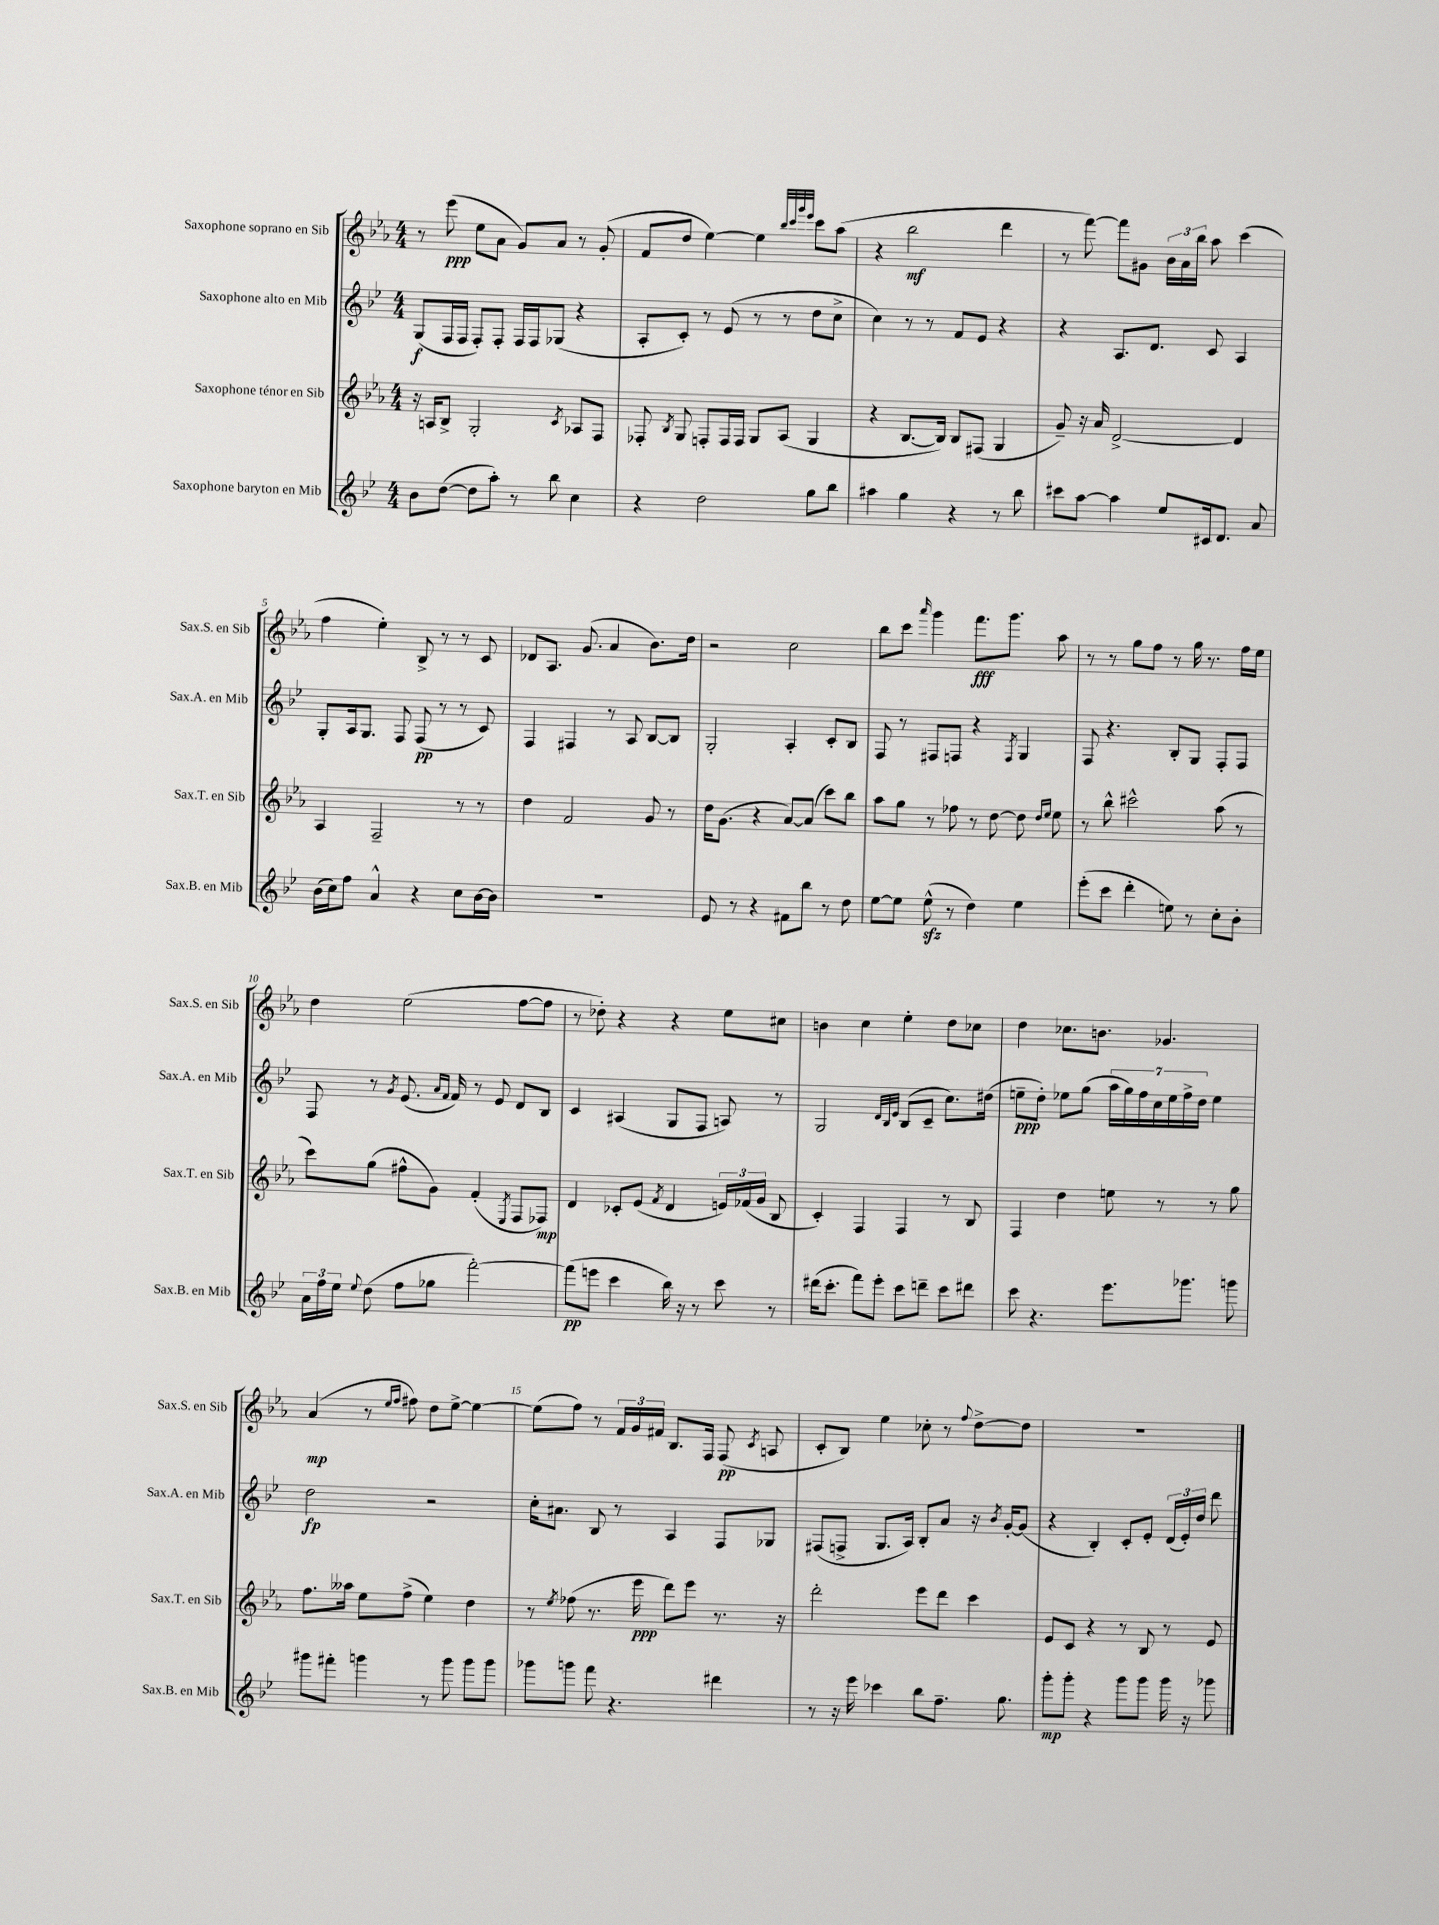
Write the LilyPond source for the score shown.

<<
\new StaffGroup <<
\new Staff = "s0" \with { instrumentName = "Saxophone soprano en Sib" shortInstrumentName = "Sax.S. en Sib" } {
    \clef treble \key ees \major \numericTimeSignature \time 4/4
    \autoBeamOff r8 ees'''8\ppp( ees''8[ aes'8] g'8[) aes'8] r8 g'8-.( |
    f'8[ d''8] ees''4~) ees''4 \grace { bes''32[ c'''32 g'''32 ees'''32] } c'''8[ aes''8]( |
    r4 bes''2\mf d'''4 |
    r8 f'''8~) f'''8[ gis'8] \tuplet 3/2 { bes'16[ aes'16 bes''16] } aes''8 c'''4( |
    f''4 ees''4-.) bes8-> r8 r8 c'8 |
    des'8[ aes8.] g'8.( aes'4 bes'8.[) d''16] |
    r2 c''2 |
    bes''8[ c'''8] \grace { aes'''16 } g'''4 f'''8.[\fff g'''8.] aes''8 |
    r8 r8 g''8[ f''8] r8 g''16 r8. f''16[ ees''16] |
    d''4 ees''2( f''8[~ f''8] |
    r8 des''8-.) r4 r4 ees''8[ cis''8] |
    b'4 c''4 ees''4-. d''8[ ces''8] |
    d''4 ces''8.[ b'8.] ges'4. |
    aes'4\mp( r8 \grace { ees''16[ f''16] } fis''8) d''8[ ees''8]~-> ees''4~ |
    ees''8[( f''8]) r8 \tuplet 3/2 { f'16[ g'16 fis'16] } bes8.[ f16] f8\pp( \acciaccatura { c'8 } a8 |
    c'8[-. bes8]) ees''4 ces''8-. r8 \appoggiatura { f''8 } d''8[~-> d''8] |
    R1 \bar "|." |
}
\new Staff = "s1" \with { instrumentName = "Saxophone alto en Mib" shortInstrumentName = "Sax.A. en Mib" } {
    \clef treble \key bes \major \numericTimeSignature \time 4/4
    \autoBeamOff g8[\f( f16 f16] f8[-.) f8]-. f16[ f16 ges8]( r4 |
    a8[-. c'8]-.) r8 ees'8( r8 r8 d''8[ c''8]-> |
    c''4) r8 r8 f'8[ ees'8] r4 |
    r4 a8.[ d'8.] c'8 a4 |
    g8[-. a16 g8.] f8 f8\pp( r8 r8 c'8) |
    f4 fis4 r8 a8 bes8[~ bes8] |
    g2-. a4-. c'8[-. bes8] |
    f8 r8 fis8[ f8] r4 \acciaccatura { f8 } g4 |
    f8 r4. bes8[-. g8] f8[-. f8] |
    f8 r8 \acciaccatura { g'8 } ees'8.( \grace { a'16[ f'16] } f'16) r8 ees'8 d'8[ bes8] |
    c'4 ais4( g8[ f8] a8) r8 |
    g2 \grace { d'32[ bes32 ees'32] } bes8[( c'8]-- c''8.[) dis''16]( |
    e''8[--\ppp d''8]-.) ees''8[ g''8]( \tuplet 7/4 { a''16[ g''16) f''16 c''16 ees''16 f''16-> d''16] } ees''4 |
    d''2\fp r2 |
    c''16[-. ais'8.] bes8 r8 a4 f8[ ges8] |
    fis8[( f8]-> g8.[ a16]) bes8[-. a'8] r16 \acciaccatura { bes'8 } g'16[~-. g'8]( |
    r4 bes4-.) c'8[-. ees'8]-. \tuplet 3/2 { d'16[( ees'16-.) d''16] } d'''8 \bar "|." |
}
\new Staff = "s2" \with { instrumentName = "Saxophone ténor en Sib" shortInstrumentName = "Sax.T. en Sib" } {
    \clef treble \key ees \major \numericTimeSignature \time 4/4
    \autoBeamOff r16 a16[ bes8]-> g2-. \acciaccatura { c'8 } aes8[ f8] |
    fes8-. \acciaccatura { bes8 } g8 f8[-. f16 f16] g8[ aes8]( g4 |
    r4 bes8.[~ bes16]) bes8[ fis8]( g4 |
    g'8--) r16 aes'16 d'2~-> d'4 |
    aes4 f2-- r8 r8 |
    d''4 f'2 g'8 r8 |
    d''16[ g'8.]( r4 aes'8[~) aes'8]( c'''8[) bes''8] |
    aes''8[ g''8] r8 fes''8 r8 d''8~ d''8 \grace { d''16[ ees''16] } ees''8 |
    r8 bes''8-^ cis'''2-^ aes''8( r8 |
    c'''8[) g''8]( fis''8[-^ g'8]) f'4-.( \acciaccatura { ees8 } f8[ fes8]\mp) |
    d'4 ces'8[-. ees'8]( \acciaccatura { f'8 } d'4 \tuplet 3/2 { e'16[) fes'16( g'16] } bes8 |
    c'4-.) f4 f4 r8 bes8 |
    f4 d''4 e''8 r8 r8 g''8 |
    f''8.[ aeses''16] ees''8[ f''8]->( ees''4) d''4 |
    r8 \acciaccatura { ees''8 } fes''8( r8. ees'''16\ppp d'''8[) ees'''8] r8. r16 |
    d'''2-. ees'''8[ d'''8] c'''4 |
    ees'8[ c'8] r4 r8 bes8 r8 ees'8 \bar "|." |
}
\new Staff = "s3" \with { instrumentName = "Saxophone baryton en Mib" shortInstrumentName = "Sax.B. en Mib" } {
    \clef treble \key bes \major \numericTimeSignature \time 4/4
    \autoBeamOff bes'8[ d''8]~( d''8[ a''8]-.) r8 bes''8 c''4 |
    r4 d''2 g''8[ bes''8] |
    ais''4 g''4 r4 r8 bes''8 |
    cis'''8[ a''8]~ a''4 ees''8[ cis'16 d'8.] a'8 |
    bes'16[( c''16) f''8] a'4-^ r4 c''8[ bes'16~ bes'16] |
    R1 |
    ees'8 r8 r4 fis'8[ bes''8] r8 d''8 |
    ees''8[~ ees''8] ees''8-^\sfz( r8 d''4) ees''4 |
    ees'''8[-.( c'''8] d'''4-. e''8) r8 c''8[-. bes'8]-. |
    \tuplet 3/2 { a'16[ f''16 ees''16] } \appoggiatura { ees''8 } d''8( f''8[ ges''8] f'''2~-.) |
    f'''8[\pp( e'''8] c'''4 bes''16) r16 r8 c'''8 r8 |
    dis'''16[( c'''8.]-. f'''8[) ees'''8]-. c'''8[ d'''8]-- c'''8[ dis'''8] |
    c'''8 r4. ees'''8.[ ges'''8.] g'''8 |
    gis'''8[ fis'''8]-. g'''4 r8 g'''8 g'''8[ g'''8] |
    ges'''8[ g'''8] f'''8 r4. dis'''4 |
    r8 r16 ees'''16 ces'''4 bes''8[ f''8.]-- g''8. |
    g'''8[-.\mp g'''8]-. r4 g'''8[ g'''8] g'''16 r16 ges'''8 \bar "|." |
}
>>
>>
\layout { \context { \Score \override BarNumber.break-visibility = ##(#f #t #t) barNumberVisibility = #(every-nth-bar-number-visible 5) } }
